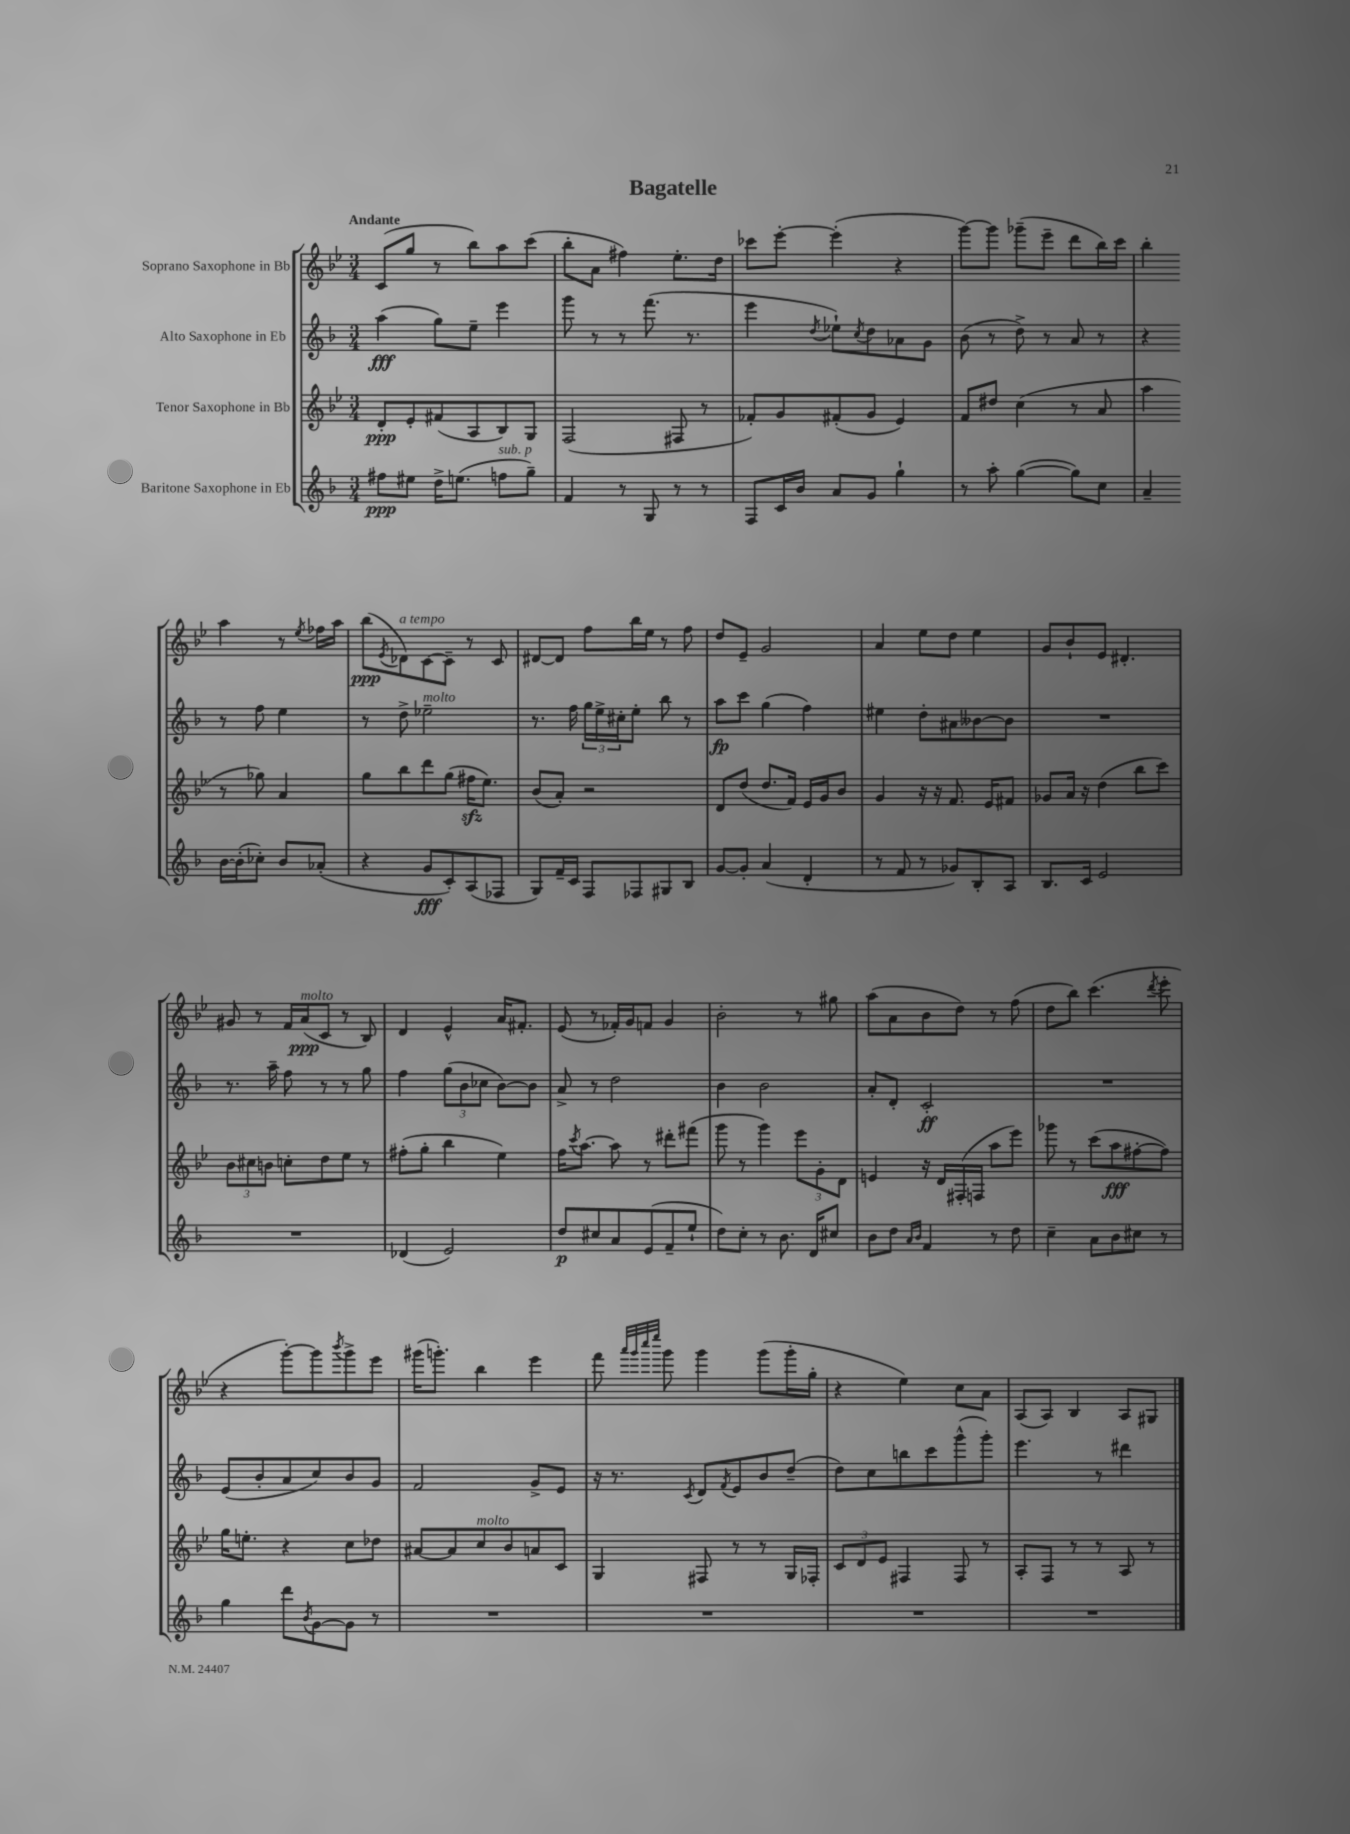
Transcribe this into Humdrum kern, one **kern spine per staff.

**kern	**kern	**kern	**kern
*staff4	*staff3	*staff2	*staff1
*clefG2	*clefG2	*clefG2	*clefG2
*k[b-]	*k[b-e-]	*k[b-]	*k[b-e-]
*M3/4	*M3/4	*M3/4	*M3/4
8ff#	8d'	(4aa	(8c
8ee#	8e-'	.	8gg
16dd^	(8f#	8gg)	8r
(8.ee	.	.	.
.	8A	8ee~	8bb-)
8ff	8B-)	4eee	8aa
8gg~)	8G	.	(8ccc
=	=	=	=
4f	(2F	8ggg	8bb-'
.	.	8r	8a
8r	.	8r	4ff#)
8G	.	(8.fff	.
8r	8F#	.	8.ee-'
.	.	8.r	.
8r	8r	.	.
.	.	.	16dd
=	=	=	=
8F	8f-')	4eee	8ccc-
16c	8g	.	[8eee-'
16b-	.	.	.
.	.	8qdd	.
8a	(8f#'	8ee-`)	(4eee-']
.	.	8qcc	.
8g	8g	8dd	.
4gg`	4e-)	8a-	4r
.	.	8g	.
=	=	=	=
8r	8f	(8b-	[8ggg)
8aa'	8dd#	8r	8ggg]
([4gg	(4cc	8dd^)	(8ggg-~
.	.	8r	8eee-~
8gg])	8r	8a	8ddd
8cc	8a	8r	16bb-)
.	.	.	16ccc
=	=	=	=
4a~	4aa	4r	4bb-'
[16b-	8r	8r	4aa
(16b-']	.	.	.
8cc-')	8gg-)	8ff	.
8b-	4a	4ee	8r
.	.	.	8qee-
(8a-'	.	.	16ff-
.	.	.	16aa
=	=	=	=
4r	8gg	8r	(8bb-
.	.	.	8qe-
.	8bb-	8dd^	8d-)
8g	8ddd	2ee-~	[8c
8c')	(8gg	.	8c~]
(8A	16ff#	.	8r
.	8.ee-)	.	.
8F-	.	.	8c
=	=	=	=
8G)	(8b-	8.r	[8d#
16f~	8a')	.	8d#]
16c	.	16ff	.
8F	2r	24gg	8ff
.	.	24ee^	.
.	.	24cc#'	.
8F-	.	8ee'	16bb-
.	.	.	16ee-
8G#	.	8bb-	8r
8B-	.	8r	8ff
=	=	=	=
[8g	8d	8aa	8dd
8g']	(8dd	8ccc	8e-~
(4a	8.dd	(4gg	2g
.	16f)	.	.
4d'	16e-	4ff)	.
.	16g	.	.
.	8b-	.	.
=	=	=	=
8r	4g	4ee#	4a
8f	.	.	.
8r	16r	8dd'	8ee-
.	16r	.	.
8g-)	8.f	8a#	8dd
8B-'	.	[8b--	4ee-
.	16e-	.	.
8A	8f#	8b--]	.
=	=	=	=
8.B-	8g-	2.r	8g
.	16a	.	8b-`
16c	16r	.	.
2e	(4dd	.	8e-
.	.	.	4.d#'
.	8bb-	.	.
.	8ccc)	.	.
=	=	=	=
2.r	12b-	8.r	8g#
.	12cc#	.	.
.	.	.	8r
.	12b	.	.
.	.	16aa~	.
.	8cc'	8ff	16f
.	.	.	(16a
.	8dd	8r	8c
.	8ee-	8r	8r
.	8r	8gg	8B-)
=	=	=	=
(4d-	(8ff#'	4ff	4d
.	8gg'	.	.
2e)	4bb-	(12gg	4e-^^
.	.	12b-	.
.	.	12cc-	.
.	4ee-)	[8b-)	16a
.	.	.	8.f#'
.	.	8b-]	.
=	=	=	=
8dd	16ff	8a^	(8e-
.	8qccc	.	.
.	[8.aa	.	.
8cc#	.	8r	8r
8a	8aa]	2dd	16f-')
.	.	.	16g
(8e	8r	.	8f
8f~	8ddd#'	.	4g
8ee`	(8fff#	.	.
=	=	=	=
8dd)	8ggg	4b-	2b-'
8cc'	8r	.	.
8r	4ggg)	2b-	.
8.b-	.	.	.
.	12eee-	.	8r
16d	.	.	.
.	12g'	.	.
8cc#	.	.	8gg#
.	12d	.	.
=	=	=	=
8b-	4e	8a'	(8aa
8dd	.	8d'	8a
16qqa	.	.	.
16qqb-	.	.	.
4f	16r	2c'	8b-
.	16d	.	.
.	(16F#'	.	8dd)
.	16F	.	.
8r	8aa	.	8r
8dd	8eee-)	.	(8ff
=	=	=	=
4cc~	8ggg-	2.r	8dd
.	8r	.	8bb-)
8a	(8ccc	.	(4.ccc
8b-	8aa	.	.
8cc#	[8ff#'	.	.
.	.	.	8qddd
8r	8ff#])	.	8eee-'
=	=	=	=
4gg	16gg	(8e	4r
.	8.ee'	.	.
.	.	8b-'	.
8ddd	4r	8a	[8ggg')
8qb-	.	.	.
[8g	.	8cc)	8ggg]
.	.	.	8qbbb-
8g]	8cc	8b-	8ggg^
8r	8dd-	8g	8eee-
=	=	=	=
2.r	[8a#	2f	(16ggg#
.	.	.	8.ggg')
.	8a#]	.	.
.	8cc	.	4bb-
.	8b-	.	.
.	8a	8g^	4eee-
.	8c	8e	.
=	=	=	=
2.r	4G	16r	8fff
.	.	8.r	.
.	.	.	32qqaaa
.	.	.	32qqggg
.	.	.	32qqcccc
.	.	.	32qqeeee-
.	.	.	8ggg
.	.	8qc	.
.	8F#	8d	4ggg
.	.	8qf	.
.	8r	8e	.
.	8r	8b-	(8ggg
.	16G	(8dd~	16ggg'
.	16F-'	.	16gg'
=	=	=	=
2.r	12c	8dd)	4r
.	12d	.	.
.	.	8cc	.
.	12e-	.	.
.	4F#	8bb	4ee-)
.	.	8ccc	.
.	8F#	(8ggg^^	8cc
.	8r	8ggg')	8a
=	=	=	=
2.r	8A'	4.eee	(8A
.	8F	.	8A)
.	8r	.	4B-
.	8r	8r	.
.	8A	4ddd#	8A
.	8r	.	8G#
==	==	==	==
*-	*-	*-	*-
